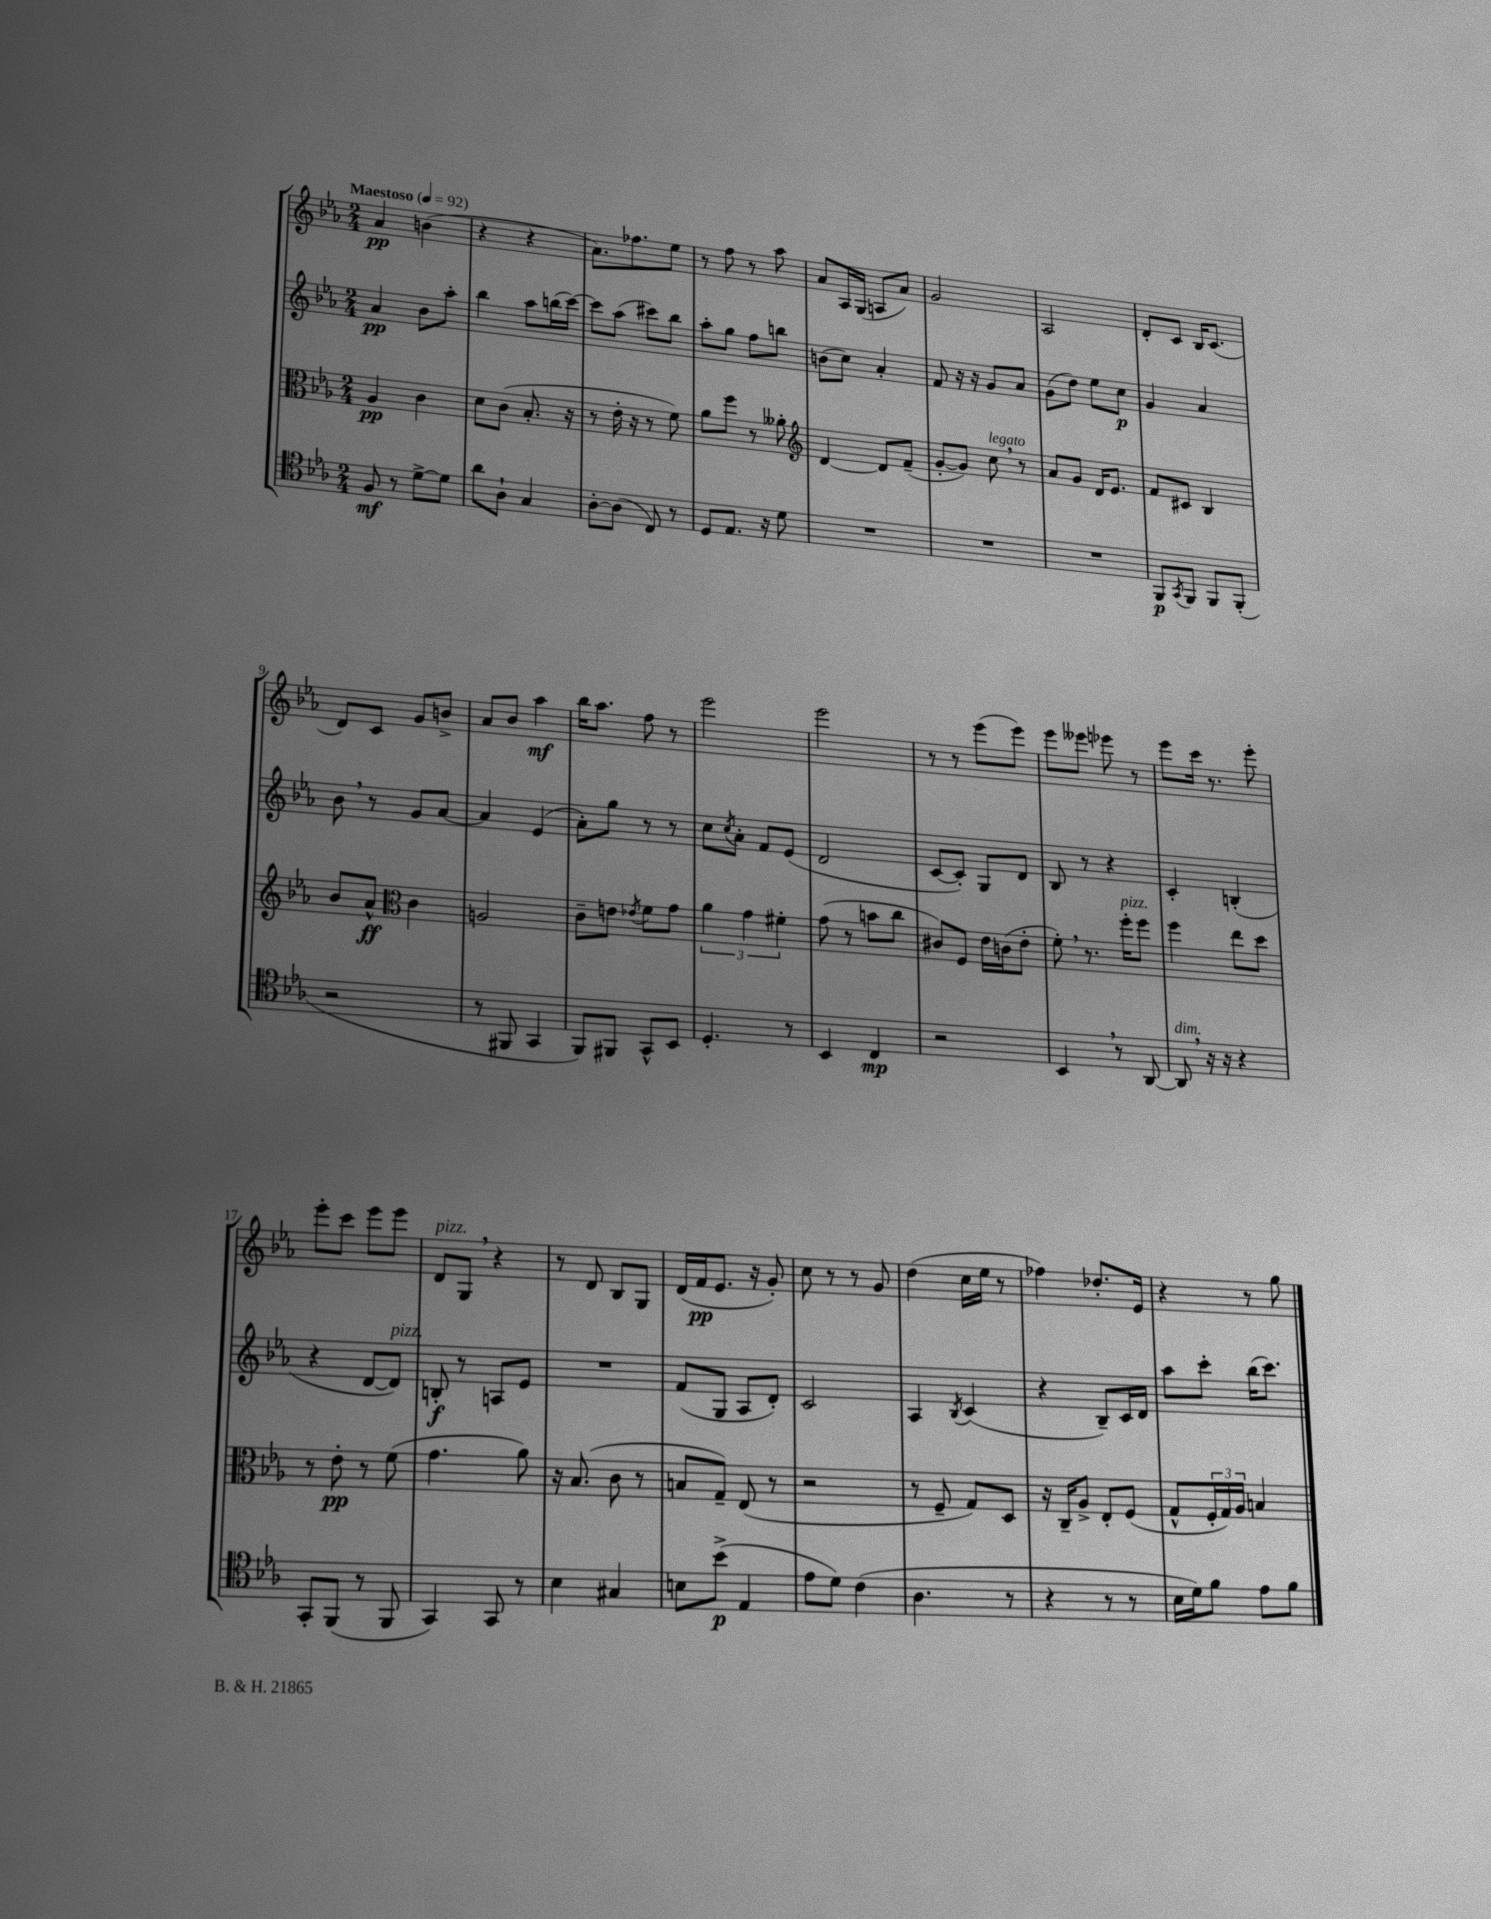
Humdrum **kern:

**kern	**kern	**kern	**kern
*staff4	*staff3	*staff2	*staff1
*clefC4	*clefC3	*clefG2	*clefG2
*k[b-e-a-]	*k[b-e-a-]	*k[b-e-a-]	*k[b-e-a-]
*M2/4	*M2/4	*M2/4	*M2/4
*MM92	*MM92	*MM92	*MM92
8F	4A-	4a-	4a-
8r	.	.	.
[8d^	4c	8b-	(4b
8d]	.	8aa-'	.
=	=	=	=
8a-	8d	4bb-	4r
8A-`	(8c	.	.
4G	8.B-'	8aa-	4r
.	.	(16bb	.
.	16r	[16ccc)	.
=	=	=	=
[8A-'	8r	8ccc]	8.a-)
(8A-]	16e-'	(8aa-	.
.	16r	.	8.ff-
8C)	8r	8ccc#)	.
8r	8f)	8bb-	8ee-
=	=	=	=
8D	8a-	8aa-'	8r
8.E-	8ff	8gg	8ff
.	8r	8ff	8r
16r	.	.	.
8d	8a--'	8bb	8aa-
=	=	=	=
*	*clefG2	*	*
2r	[4d	(8b	8a-
.	.	8cc)	16A-
.	.	.	(16G
.	8d]	4a-'	8A
.	(8f~	.	8a-)
=	=	=	=
2r	[8g'	8f	2g
.	8g])	16r	.
.	.	16r	.
.	8cc	8g	.
.	8r	8a-	.
=	=	=	=
2r	8a-	(8g	2A-
.	8g	8dd)	.
.	16d	8ee-	.
.	8.e-	.	.
.	.	8cc	.
=	=	=	=
8FF	8f	4g	8d'
8qGG	.	.	.
8FF	8c#	.	8c
8FF	4B-	4a-	16B-
.	.	.	(8.c
(8FF'	.	.	.
=	=	=	=
2r	8b-	8b-	8d)
.	8a-^^	8r	8c
*	*clefC3	*	*
.	4c	8g	8g
.	.	[8a-	8b^
=	=	=	=
8r	2A	4a-]	8a-
8FF#	.	.	8b-
4GG	.	(4e-	4aa-
=	=	=	=
8FF)	8c~	8a-')	16bb-
.	.	.	8.aa-
8FF#	8e	8gg	.
.	8qe-	.	.
8GG^^	8f	8r	8ff
8BB-	8g	8r	8r
=	=	=	=
4.D'	6a-	8cc	2eee-
.	.	8qcc	.
.	.	8a-'	.
.	6g	.	.
.	.	8f	.
.	6f#'	.	.
8r	.	(8e-	.
=	=	=	=
4BB-	(8g	2d	2eee-
.	8r	.	.
4C	8b	.	.
.	8cc	.	.
=	=	=	=
2r	8c#)	[8c	8r
.	8F	8c'])	8r
.	16e-	8G	(8eee-
.	(16c	.	.
.	8e-'	8d	8eee-)
=	=	=	=
4BB-	8f')	8B-	8eee-
.	8.r	8r	8eee--
8r	.	4r	8eee-
.	16ff'	.	.
[8AA-	8ff	.	8r
=	=	=	=
8AA-]	4ff	4c'	8eee-
16r	.	.	16ccc
16r	.	.	8.r
4r	8ee-	(4B'	.
.	8dd	.	8eee-'
=	=	=	=
8GG'	8r	4r	8eee-'
(8FF	8e-'	.	8ccc
8r	8r	[8d	8eee-
8FF	(8f	8d])	8eee-
=	=	=	=
4GG)	4.g	8B'	8d
.	.	8r	8G
8GG	.	8A	4r
8r	8a-)	8e-	.
=	=	=	=
4B-	16r	2r	8r
.	(8.B-	.	.
.	.	.	8d
4G#	8c	.	8B-
.	8r	.	8G
=	=	=	=
8B	8B	(8f	(16d
.	.	.	16f
(8b-^	8G~)	8G	8.e-
4E-	(8E-	8A-	.
.	.	.	16r
.	8r	8d')	8g')
=	=	=	=
8e-	2r	2c	8cc
8d)	.	.	8r
(4c	.	.	8r
.	.	.	8g
=	=	=	=
4.A-	8r	4A-	(4dd
.	8F~	.	.
.	.	8qB-	.
.	8G)	(4c	16cc
.	.	.	16ee-
8r	8D	.	8r
=	=	=	=
4r	16r	4r	4ff-)
.	16C~	.	.
.	8A-^	.	.
8r	8E-'	8B-~)	8.dd-'
8r	(8F	16c	.
.	.	16d	16e-
=	=	=	=
16B-	8G^^	8aa-	4r
16d)	.	.	.
8f	24F'	8ccc'	.
.	24G)	.	.
.	24A-	.	.
8e-	4B	(16bb-	8r
.	.	8.ccc)	.
8f	.	.	8gg
==	==	==	==
*-	*-	*-	*-
